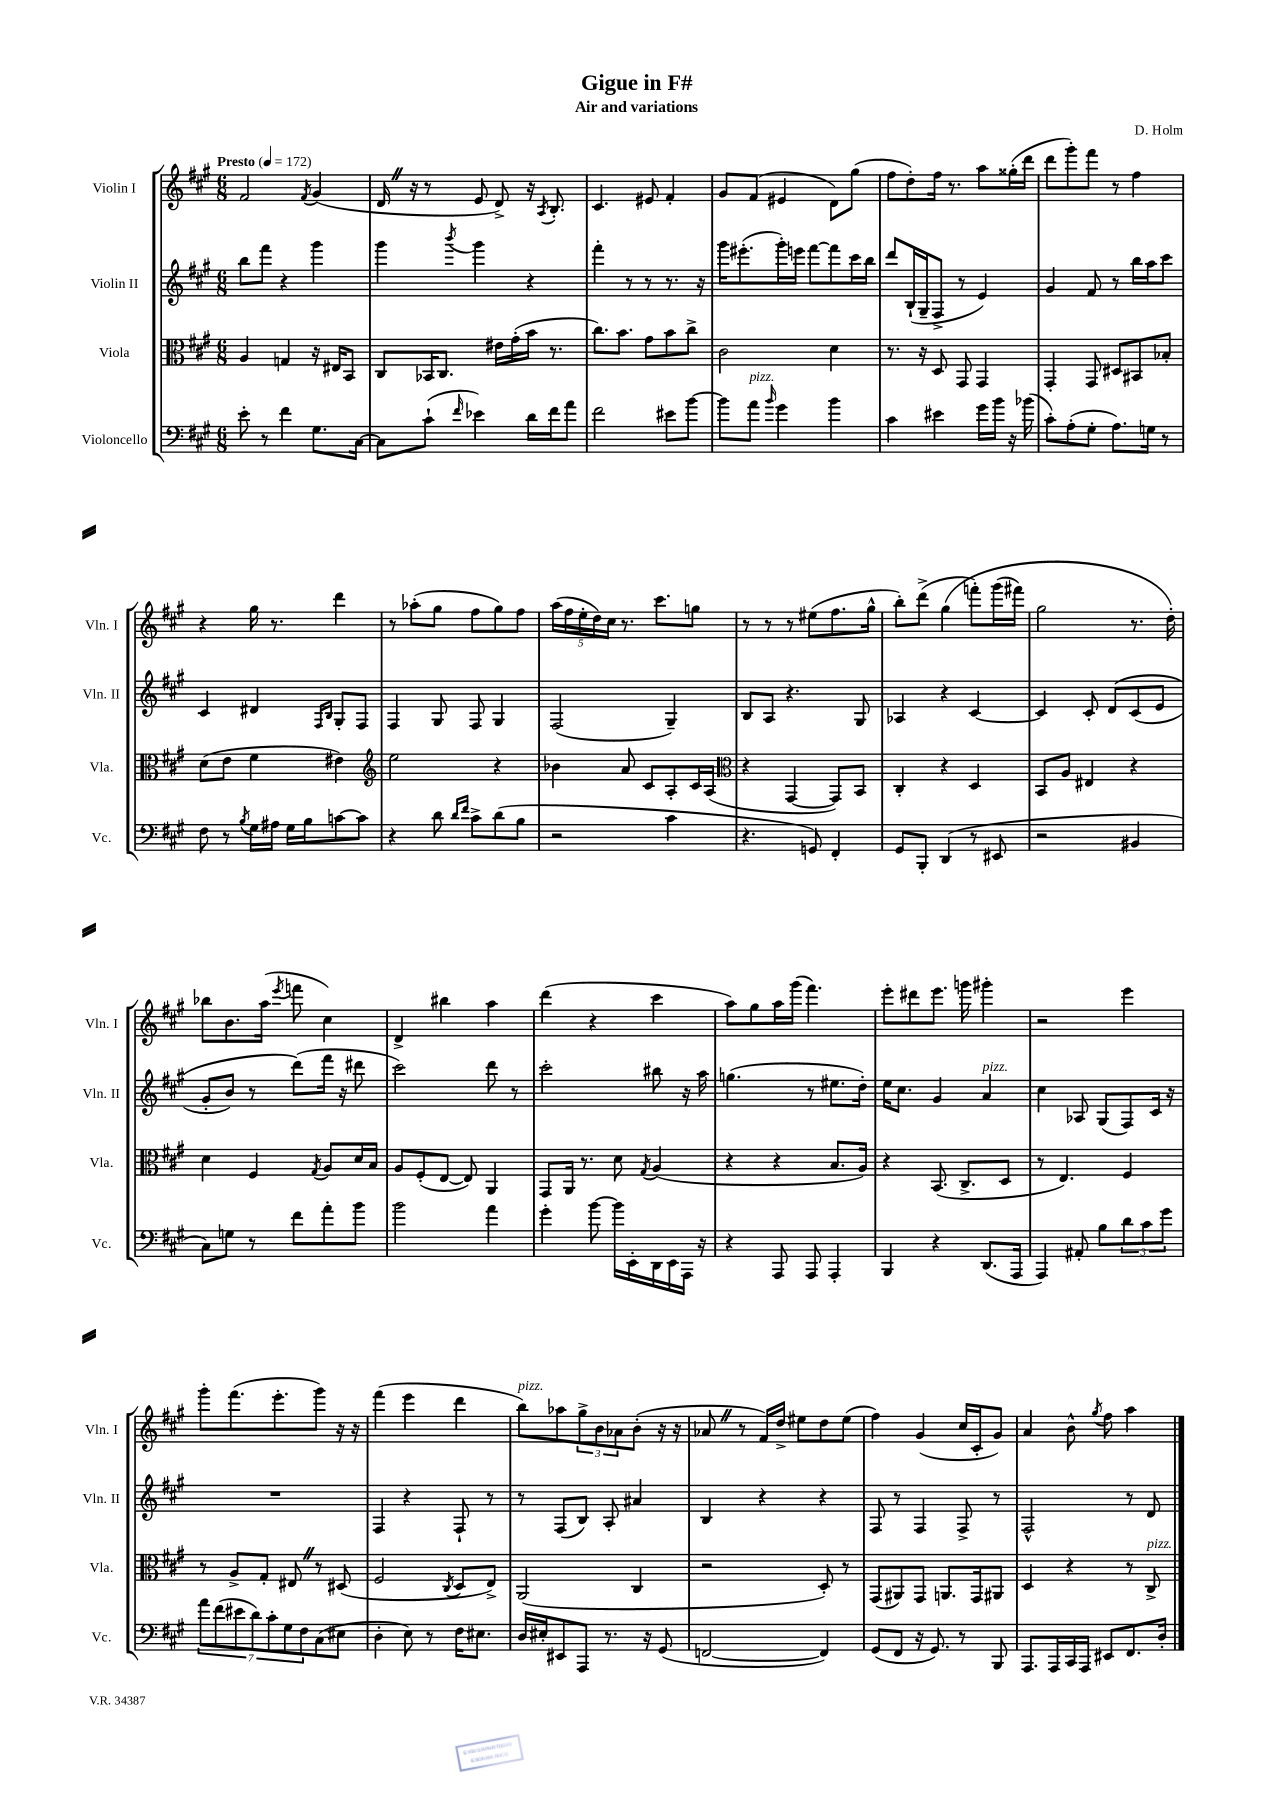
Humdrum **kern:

**kern	**kern	**kern	**kern
*staff4	*staff3	*staff2	*staff1
*clefF4	*clefC3	*clefG2	*clefG2
*k[f#c#g#]	*k[f#c#g#]	*k[f#c#g#]	*k[f#c#g#]
*M6/8	*M6/8	*M6/8	*M6/8
*MM172	*MM172	*MM172	*MM172
8e'\	4A/	8bb\L	2f#/
8r	.	8fff#\J	.
4f#\	4G/	4r	.
.	.	.	8qf#/
8.G#\L	16r	4ggg#\	(4g#/
.	16E#/LK	.	.
.	8BB/J	.	.
[16C#\Jk	.	.	.
=	=	=	=
8C#\]L	8C#/L	4ggg#\	16d/
.	.	.	16r
(8c#`\J	16BB-/K	.	8r
.	8.C#/J	.	.
16qqf#/	.	8qbbb/	.
4e-\)	.	4ggg#\	8e/
.	16e#\LL	.	8d^/)
.	(16g#'\	.	.
16d\LL	16b\JJ	4r	16r
.	.	.	8qA/
16f#\J	8.r	.	8.B'/
8a\J	.	.	.
=	=	=	=
2f#\	8.cc#\L)	4fff#'\	4.c#/
.	8.b\J	.	.
.	.	8r	.
.	8g#\L	8r	8e#/
8e#\L	8b\	8.r	4f#'/
[8b\J	8cc#^\J	.	.
.	.	16r	.
=	=	=	=
8b\]L	2c#\	16ggg#\LK	8g#/L
.	.	(8.eee#'\	.
8a\J	.	.	(8f#/J
16qqb/	.	.	.
4g#\	.	16ggg#'\L)	4e#/
.	.	16eee\JJ	.
.	.	[8fff#\L	.
4b\	4d\	8fff#\]	8d\L)
.	.	16ccc#\L	(8gg#\J
.	.	16bb\JJ	.
=	=	=	=
4c#\	8.r	8ddd/L	8ff#\L
.	.	(16B`/L	8dd'\)
.	16r	16G#~/J	.
4e#\	8D/	8F#^/J	16ff#\Jk
.	.	.	8.r
.	8GG#/	8r	.
16g#\LL	4GG#/	4e/)	8aa\L
16b\JJ	.	.	.
16r	.	.	(16gg##'\L
(16b-\	.	.	16ddd\JJ
=	=	=	=
8c#'\L)	4GG#'/	4g#/	8ddd\L
(8A'\	.	.	8ggg#'\)
8G#'\J	8GG#/	8f#/	8fff#\J
8.A\L)	8D#/L	8r	8r
.	8BB#/	16bb\LL	4ff#\
16G\Jk	.	16aa\J	.
8r	8B-'/J	8ccc#\J	.
=	=	=	=
8F#\	(8d\L	4c#/	4r
8r	8e\J	.	.
8qB/	.	.	.
16G#\LL	4f#\	4d#/	16gg#\
16A#\JJ	.	.	8.r
16G#\LL	.	.	.
16B\J	.	.	.
.	.	16qqF#/LL	.
.	.	16qqB/JJ	.
[8c\	4e#\)	8G#'/L	4ddd\
8c\]J	.	8F#/J	.
=	=	=	=
*	*clefG2	*	*
4r	2ee\	4F#/	8r
.	.	.	(8aa-'\L
8d\	.	8G#/	8gg#\J
16qqd/LL	.	.	.
16qqf#/JJ	.	.	.
8c#^\L	.	8F#/	8ff#\L
(8d\	4r	4G#/	8gg#\)
8B\J	.	.	8ff#\J
=	=	=	=
2r	4b-\	(2F#/	(20aa\LL
.	.	.	20ff#\
.	.	.	20ee'\
.	.	.	20dd\)
.	.	.	20cc#\JJ
.	8a/	.	8.r
.	8c#/L	.	.
.	.	.	8.ccc#\L
4c#\	8A'/	4G#~/)	.
.	16c#/L	.	8gg\J
.	(16A/JJ	.	.
=	=	=	=
*	*clefC3	*	*
4.r	4r	8B/L	8r
.	.	8A/J	8r
.	[4GG#/	4.r	8r
8GG/)	.	.	(8ee#\L
4FF#'/	8GG#/]L)	.	8.ff#\
.	8BB/J	8G#/	.
.	.	.	16gg#^^\Jk
=	=	=	=
8GG#/L	4C#'/	4A-/	8bb'\L)
8BBB'/J	.	.	(8ddd^\J
(4DD/	4r	4r	&(4gg#\
8r	4D/	[4c#/	8fff'\L)
8EE#/	.	.	(16ggg#\L
.	.	.	16fff#\JJ)
=	=	=	=
2r	8BB/L	4c#/]	2gg#\
.	8A/J	.	.
.	4E#/	8c#'/	.
.	.	&(8d/L	.
4BB#/	4r	(8c#/	8.r
.	.	8e/J	.
.	.	.	16dd'\&)
=	=	=	=
8C#\L)	4d\	8g#'/L	8bb-\L
8G\J	.	8b/J)	8.b\
8r	4F#/	8r	.
.	.	.	(16aa\Jk
.	.	.	8qeee/
8f#\L	.	(8ddd\L&)	8fff\
.	8qG#/	.	.
8a'\	8A/L	16fff#\Jk	4cc#\)
.	.	16r	.
8b\J	16d/L	8ddd#\	.
.	16B/JJ	.	.
=	=	=	=
2b\	8A/L	2ccc#\)	4d^/
.	(8F#'/	.	.
.	[8E/J	.	4bb#\
.	8E/])	.	.
4a\	4AA/	8ddd\	4aa\
.	.	8r	.
=	=	=	=
4g#'\	8GG#/L	2ccc#'\	(4ddd\
.	16AA/Jk	.	.
.	8.r	.	.
[8b\	.	.	4r
16b\]LL	8d\	.	.
16EE'\	.	.	.
.	8qG#/	.	.
16DD\	(4A/	8bb#\	4ccc#\
16EE\	.	.	.
16AAA\JJ	.	16r	.
16r	.	16aa\	.
=	=	=	=
4r	4r	(4.gg\	8aa\L)
.	.	.	8gg#\
8AAA/	4r	.	16aa\L
.	.	.	(16ggg#\JJ
8AAA/	.	8r	4.fff#\)
4AAA'/	8.B/L	8.ee#\L	.
.	16A/Jk)	16dd'\Jk)	.
=	=	=	=
4BBB/	4r	16ee\LK	8eee'\L
.	.	8.cc#\J	.
.	.	.	8ddd#\
4r	(8.BB/	4g#/	8.eee\J
.	8.C#^/L	.	16ggg\
(8.DD/L	.	4a/	4ggg#'\
.	8D/J	.	.
16AAA/Jk	.	.	.
=	=	=	=
4AAA/)	8r	4cc#\	2r
.	4.E/)	.	.
8AA#'/	.	8A-/	.
8B\L	.	(8G#/L	.
12d\	4F#/	8F#/)	4eee\
12c#\	.	.	.
.	.	16c#/Jk	.
12g#\J	.	.	.
.	.	16r	.
=	=	=	=
14a\L	8r	2.r	8ggg#'\L
(14f#\	.	.	.
.	8A^/L	.	(8.fff#\
14e#\	.	.	.
14d\)	.	.	.
.	8G#'/J	.	.
14c#'\	.	.	.
.	.	.	8.eee'\
14G#\	.	.	.
.	8E#/	.	.
14F#\	.	.	.
(8C#\	8r	.	8ggg#\J)
8E#\J	(8D#/	.	16r
.	.	.	16r
=	=	=	=
4D'\	2F#/	4F#/	(4fff#\
8E\)	.	4r	4eee\
8r	.	.	.
.	8qC#/	.	.
16F#\LK	8D/L	8F#`/	4ddd\
8.E#\J	.	.	.
.	8E^/J)	8r	.
=	=	=	=
16D/LL	(2AA/	8r	8bb\L)
16E#'/J	.	.	.
8EE#/	.	(8F#/L	8aa-\
8AAA/J	.	8B/J)	12gg#^\
.	.	.	12b\
8.r	.	8A'/	.
.	.	.	12a-\
.	4C#/	4a#/	(8b'\J
16r	.	.	.
(8GG#/	.	.	16r
.	.	.	16r
=	=	=	=
[2FF/	2r	4B/	8a-/
.	.	.	8r
.	.	4r	16f#/LL)
.	.	.	16dd^/JJ
.	.	.	8ee#\L
4FF/])	8D'/)	4r	8dd\
.	8r	.	(8ee#\J
=	=	=	=
(8GG#/L	(8GG#/L	8F#/	4ff#\)
8FF#/J	8AA#/)	8r	.
16r	8GG#/J	4F#/	(4g#/
8.GG#/)	.	.	.
.	8.AA/L	.	.
8r	.	8F#^/	16cc#/LL
.	16GG#/k	.	16c#'/J
8BBB/	8AA#/J	8r	8g#/J)
=	=	=	=
8.AAA/L	4D/	2F#^^/	4a/
16AAA/L	.	.	.
16CC#/	4r	.	8b^^\
16AAA/JJ	.	.	.
.	.	.	8qgg#/
8EE#/L	.	.	8ff#\
8.FF#/	8r	8r	4aa\
.	8C#^/	8d/	.
16D'/Jk	.	.	.
==	==	==	==
*-	*-	*-	*-
